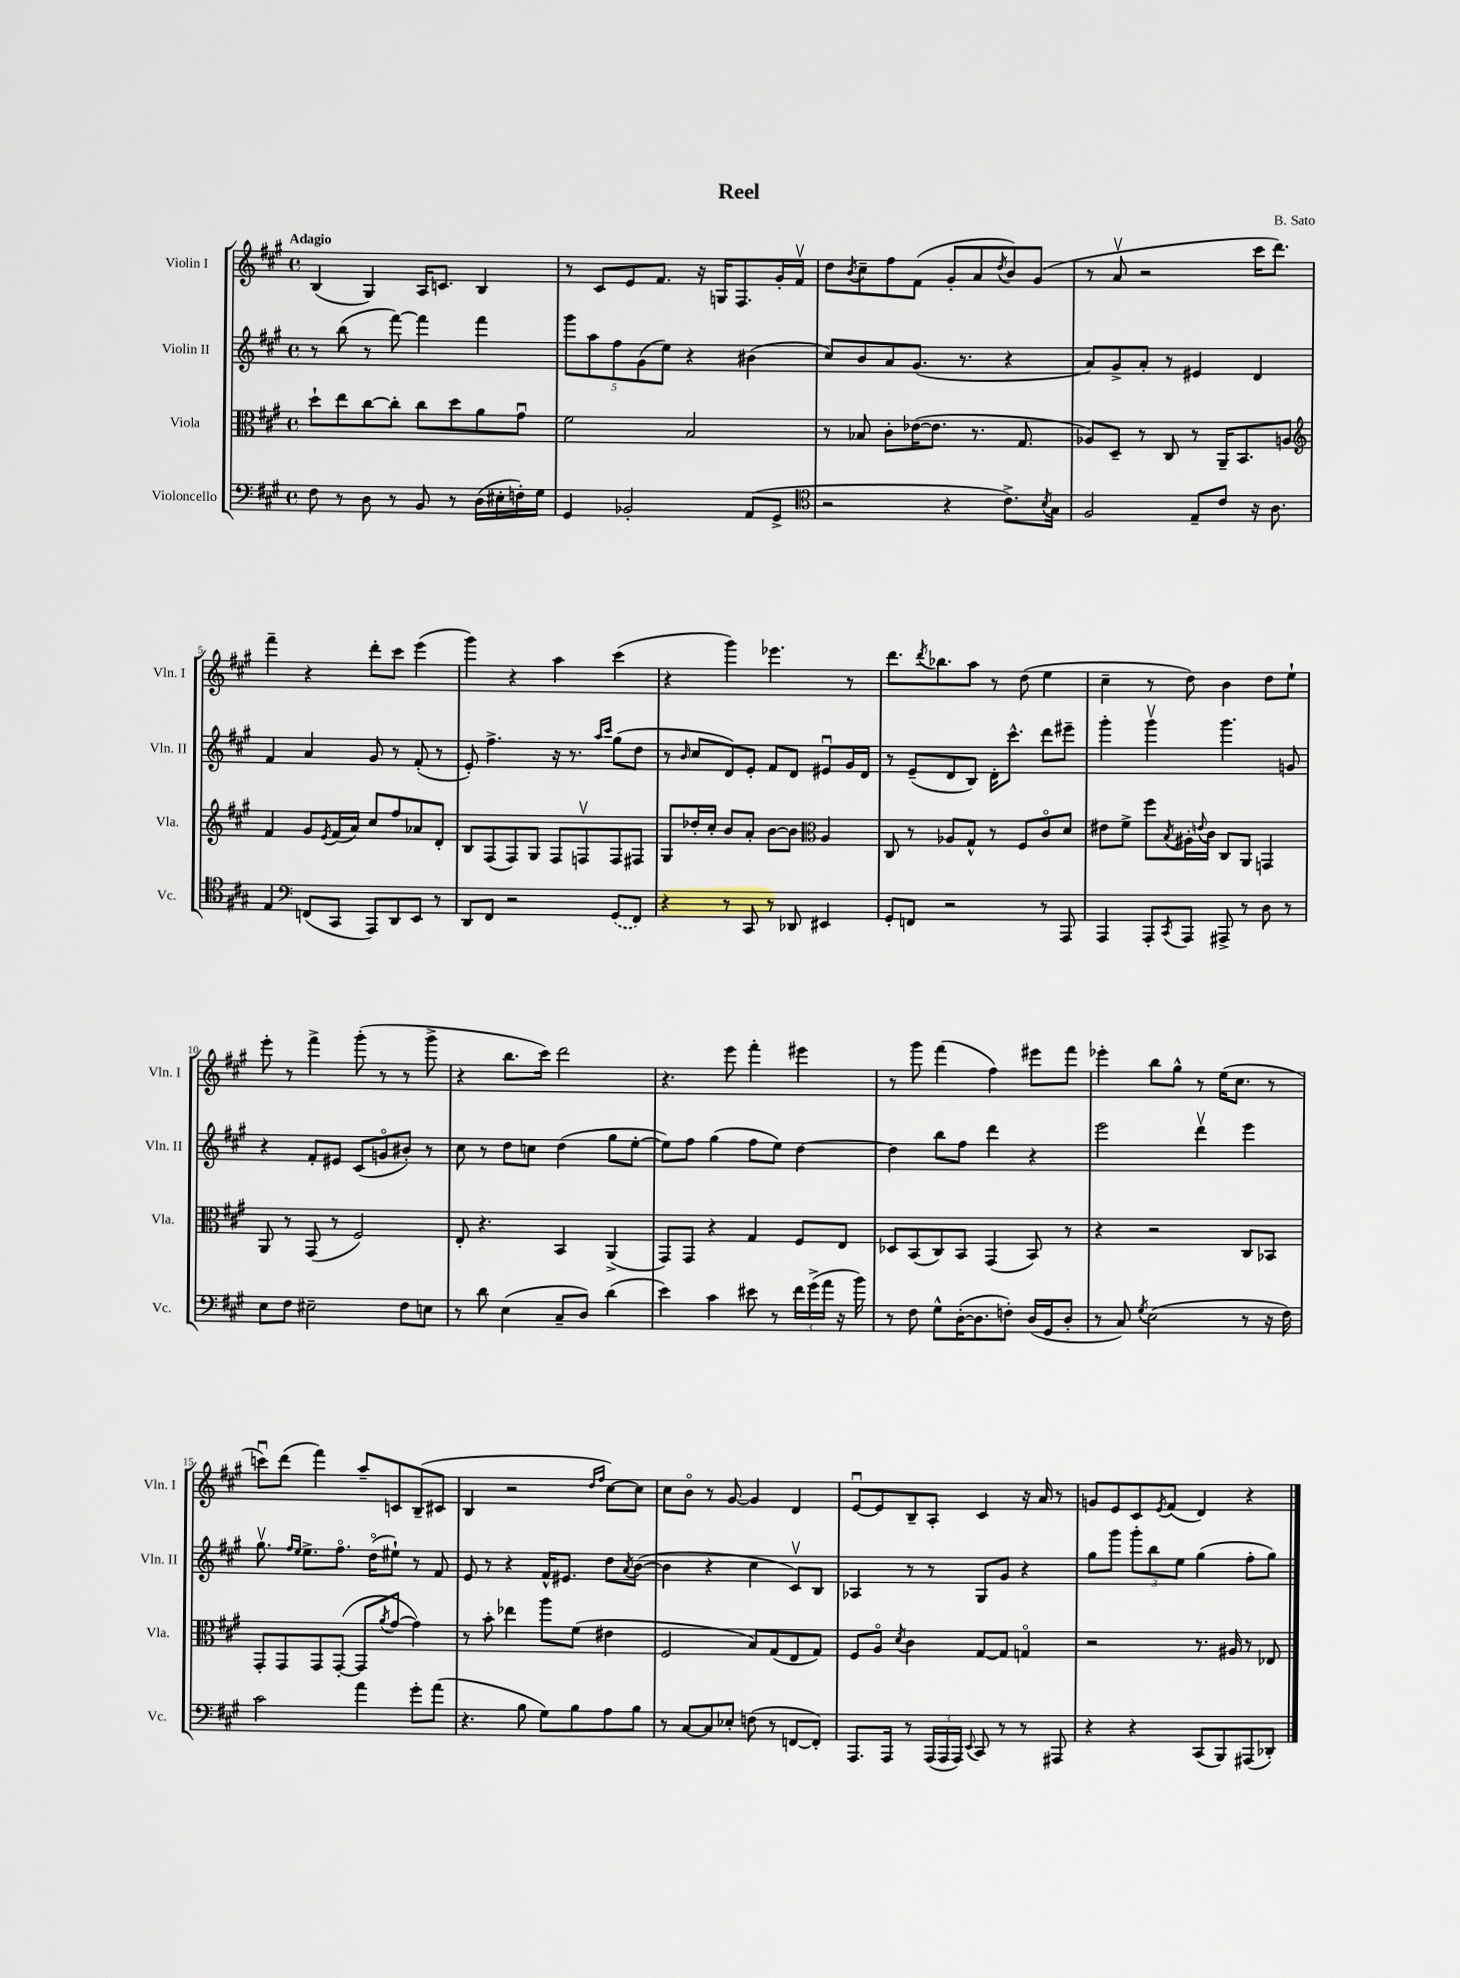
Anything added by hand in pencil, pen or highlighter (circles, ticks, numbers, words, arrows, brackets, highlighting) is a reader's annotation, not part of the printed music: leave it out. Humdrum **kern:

**kern	**kern	**kern	**kern
*staff4	*staff3	*staff2	*staff1
*clefF4	*clefC3	*clefG2	*clefG2
*k[f#c#g#]	*k[f#c#g#]	*k[f#c#g#]	*k[f#c#g#]
*M4/4	*M4/4	*M4/4	*M4/4
*met(c)	*met(c)	*met(c)	*met(c)
8F#\	8dd`\L	8r	(4B/
8r	8ee\	(8bb\	.
8D\	[8cc#\	8r	4G#/)
8r	8cc#'\]J	[8fff#\)	.
8BB/	8cc#\L	4fff#\]	16A/LK
.	.	.	8.c/J
8r	8dd\	.	.
(16D\LL	8a\	4fff#\	4B/
16E#'\	.	.	.
16F'\)	8g#u\J	.	.
16G#\JJ	.	.	.
=	=	=	=
4GG#/	2f#\	10ggg#\L	8r
.	.	10aa\	.
.	.	.	8c#/L
.	.	10ff#\	.
2BB-'/	.	.	8e/
.	.	(10g#\	.
.	.	.	8.f#/J
.	.	10ee\J)	.
.	2B/	4r	.
.	.	.	16r
.	.	.	16G/LK
.	.	.	8.F#/
(8AA/L	.	(4b#\	.
8GG#^/J	.	.	16g#'/L
.	.	.	16f#v/JJ
=	=	=	=
*clefC4	*	*	*
2r	8r	8cc#/L)	8dd\L
.	.	.	8qb/
.	8B-/	8b/	8cc#~\
.	8c#'\L	8a/	8ff#\
.	([16e-\K	(8.g#/J	(8f#\J
.	8.e-\]J	.	.
4r	.	.	8g#'/L
.	.	8.r	.
.	8.r	.	8a/
.	.	.	8qdd/
8.c#^\L)	.	4r	8b/)
.	8.G#/	.	.
.	.	.	(8g#/J
8qB/	.	.	.
16G#\Jk	.	.	.
=	=	=	=
2F#/	8A-/L)	8a/L)	8r
.	8D~/J	8g#^/	8av/
.	8r	8a'/J	2r
.	8C#/	8r	.
8E~/L	8r	4e#/	.
8c#/J	16AA~/LK	.	.
.	8.BB/	.	.
16r	.	4d/	16ccc#\LK
8.A\	.	.	8.ddd\J)
.	8A/J	.	.
=	=	=	=
*	*clefG2	*	*
4E/	4f#/	4f#/	4fff#~\
*clefF4	*	*	*
(8FF/L	8g#/L	4a/	4r
.	8qe/	.	.
8CC#/J	(16f#/L	.	.
.	16a/JJ)	.	.
8AAA/L)	8cc#/L	8g#/	8ddd'\L
8DD/	8ff#/	8r	8ccc#\J
8EE/J	8a-/	(8f#'/	(4eee\
8r	8d'/J	8r	.
=	=	=	=
8DD/L	8B/L	8e'/)	4ggg#\)
8FF#/J	(8F#/	4.ff#^\	.
2r	8F#/)	.	4r
.	8G#/J	.	.
.	8F#/L	16r	4aa\
.	.	8.r	.
.	8Fv/	.	.
.	.	16qqaa/LL	.
.	.	16qqccc#/JJ	.
(8GG#/L	8F/	(8gg#\L	(4ccc#\
8FF#/J)	8F#/J	8dd\J	.
=	=	=	=
4r	8G#/L	8r	4r
.	.	16qqb/	.
.	16dd-'/L	8cc#/L	.
.	16cc#'/JJ	.	.
8r	8b/L	8d/)	4ggg#\)
8CC#/	8a'/J	8e'/J	.
8r	[8b\L	8f#/L	4.eee-\
8DD-/	8b\]J	8d/J	.
*	*clefC3	*	*
4EE#/	4A/	8e#u/L	.
.	.	16g#/L	8r
.	.	16d/JJ	.
=	=	=	=
8GG#'/L	8C#/	8r	8.ddd\L
8FF/J	8r	(8e~/L	.
.	.	.	8qddd/
.	.	.	8.bb-\
2r	8A-/L	8d/	.
.	8G#^^/J	8B/J)	8aa\J
.	8r	16d'\LK	8r
.	.	8.ccc#^^\J	.
.	8F#/L	.	(8dd\
8r	8c#o/	8ddd\L	4ee\
8AAA/	8d/J	8eee#~\J	.
=	=	=	=
4AAA/	8e#\L	4ggg#'\	4cc#~\
.	8f#^\J	.	.
8AAA'/L	8ff#\L	4ggg#v\	8r
8qCC#/	8qB/	.	.
8AAA/J	16A#'\L	.	8dd\)
.	8qqe/	.	.
.	16c#\JJ	.	.
8AAA#^/	8C#/L	4.ggg#\	4b\
8r	8AA/J	.	.
8D\	4GG/	.	8dd\L
8r	.	8g/	8ee`\J
=	=	=	=
8E\L	8AA/	4r	8eee'\
8F#\J	8r	.	8r
2E#~\	(8GG#/	8f#'/L	4fff#^\
.	8r	8e#/J	.
.	2F#/)	(8c#/L	(8ggg#'\
.	.	8go/	8r
8F#\L	.	8b#'/J)	8r
8E\J	.	8r	8ggg#^\
=	=	=	=
8r	8E'/	8cc#\	4r
8d\	4.r	8r	.
(4E\	.	8dd\L	8.bb\L
.	.	8cc\J	.
.	.	.	16ccc#\Jk)
8C#~/L	4BB/	(4dd\	2ddd\
8D/J)	.	.	.
(4d\	(4AA^/	8gg#\L	.
.	.	[8ee'\J	.
=	=	=	=
4e\)	8GG#/L)	8ee\]L)	4.r
.	8GG#/J	8ff#\J	.
4c#\	4r	(4gg#\	.
.	.	.	8eee\
8e#\	4G#/	8ff#\L	4fff#'\
8r	.	8ee\J)	.
24f#\LL	8F#/L	[4dd\	4eee#\
(24g#^\	.	.	.
24a\JJ	.	.	.
16r	8E/J	.	.
16b\)	.	.	.
=	=	=	=
8r	8D-/L	4dd\]	8r
8F#\	(8BB/	.	8ggg#\
8G#^^\L	8C#/)	8bb\L	(4fff#\
([16D'\K	8BB/J	8ff#\J	.
8.D\]	.	.	.
.	(4GG#/	4ddd\	4ff#\)
8F'\J)	.	.	.
(16D/LL	8BB/)	4r	8eee#\L
16GG#/J	.	.	.
8D'/J	8r	.	8fff#\J
=	=	=	=
8r	4r	2eee\	4eee-'\
8C#/)	.	.	.
8qG#/	.	.	.
(2E\	2r	.	8bb\L
.	.	.	8gg#^^\J
.	.	4dddv\	8r
.	.	.	(16ee\LK
.	.	.	8.cc#\J
8r	8C#/L	4eee\	.
16r	8BB-/J	.	8r
16F#\)	.	.	.
=	=	=	=
2c#\	8GG#'/L	8.gg#v\	8cccu\L)
.	8GG#/	.	(8ddd\J
.	.	16qqff#/LL	.
.	.	16qqee/JJ	.
.	.	8.ee^\L	.
.	8GG#/	.	4fff#\)
.	([8GG#'/J	8.ff#o\J	.
4a\	8GG#/]L	.	8aa~/L
.	.	(16ddo\LK	.
.	8qa/	.	.
.	[8g#/J	8ee#`\J)	8c/
8g#'\L	4g#\])	8r	(8B~/
(8a\J	.	8f#/	8c#/J
=	=	=	=
4.r	8r	8e/	4B/
.	8b'\	8r	.
.	4ee-\	4r	2r
8B\	.	.	.
8G#\L)	8aa\L	16f#^^/LK	.
.	.	8.e#/J	.
8B\	(8f#\J	.	.
.	.	.	16qqdd/LL
.	.	.	16qqff#/JJ
8A\	4e#\	8dd\L	[8cc#\L)
.	.	8qa/	.
8B\J	.	([8b\J	8cc#\]J
=	=	=	=
8r	2F#/	4b\]	8cc#\L
[8C#/L	.	.	8bo\J
8C#/]	.	4r	8r
8E-'/J	.	.	[8g#/
(8F\	8B/L)	4cc#\	4g#/]
8r	(8G#/	.	.
[8FF/L	8E/	8c#v/L)	4d/
8FF'/]J)	8G#/J)	8B/J	.
=	=	=	=
8.AAA/L	8F#/L	4A-/	[8eu/L
.	8Ao/J	.	8e/]
16AAA/Jk	.	.	.
.	8qd/	.	.
8r	4c#\	8r	8B~/
(24AAA/LL	.	8r	8A'/J
24AAA/	.	.	.
24AAA/JJ)	.	.	.
8qqEE/	.	.	.
8CC#/	[8G#/L	8G#/L	4c#/
8r	8G#/]J	8g#/J	.
8r	4Go/	4r	16r
.	.	.	16a/
8AAA#/	.	.	8r
=	=	=	=
4r	2r	8gg#\L	8g/L
.	.	8ggg#\J	8e/
4r	.	12ggg#'\L	8c#/
.	.	12bb\	.
.	.	.	8qe/
.	.	.	(8f#/J
.	.	12ee\J	.
(8CC#/L	8.r	(4gg#\	4d/)
8BBB/)	.	.	.
.	16A#/	.	.
(8AAA#/	8r	8ff#'\L	4r
8DD-'/J)	8E-/	8gg#\J)	.
==	==	==	==
*-	*-	*-	*-
